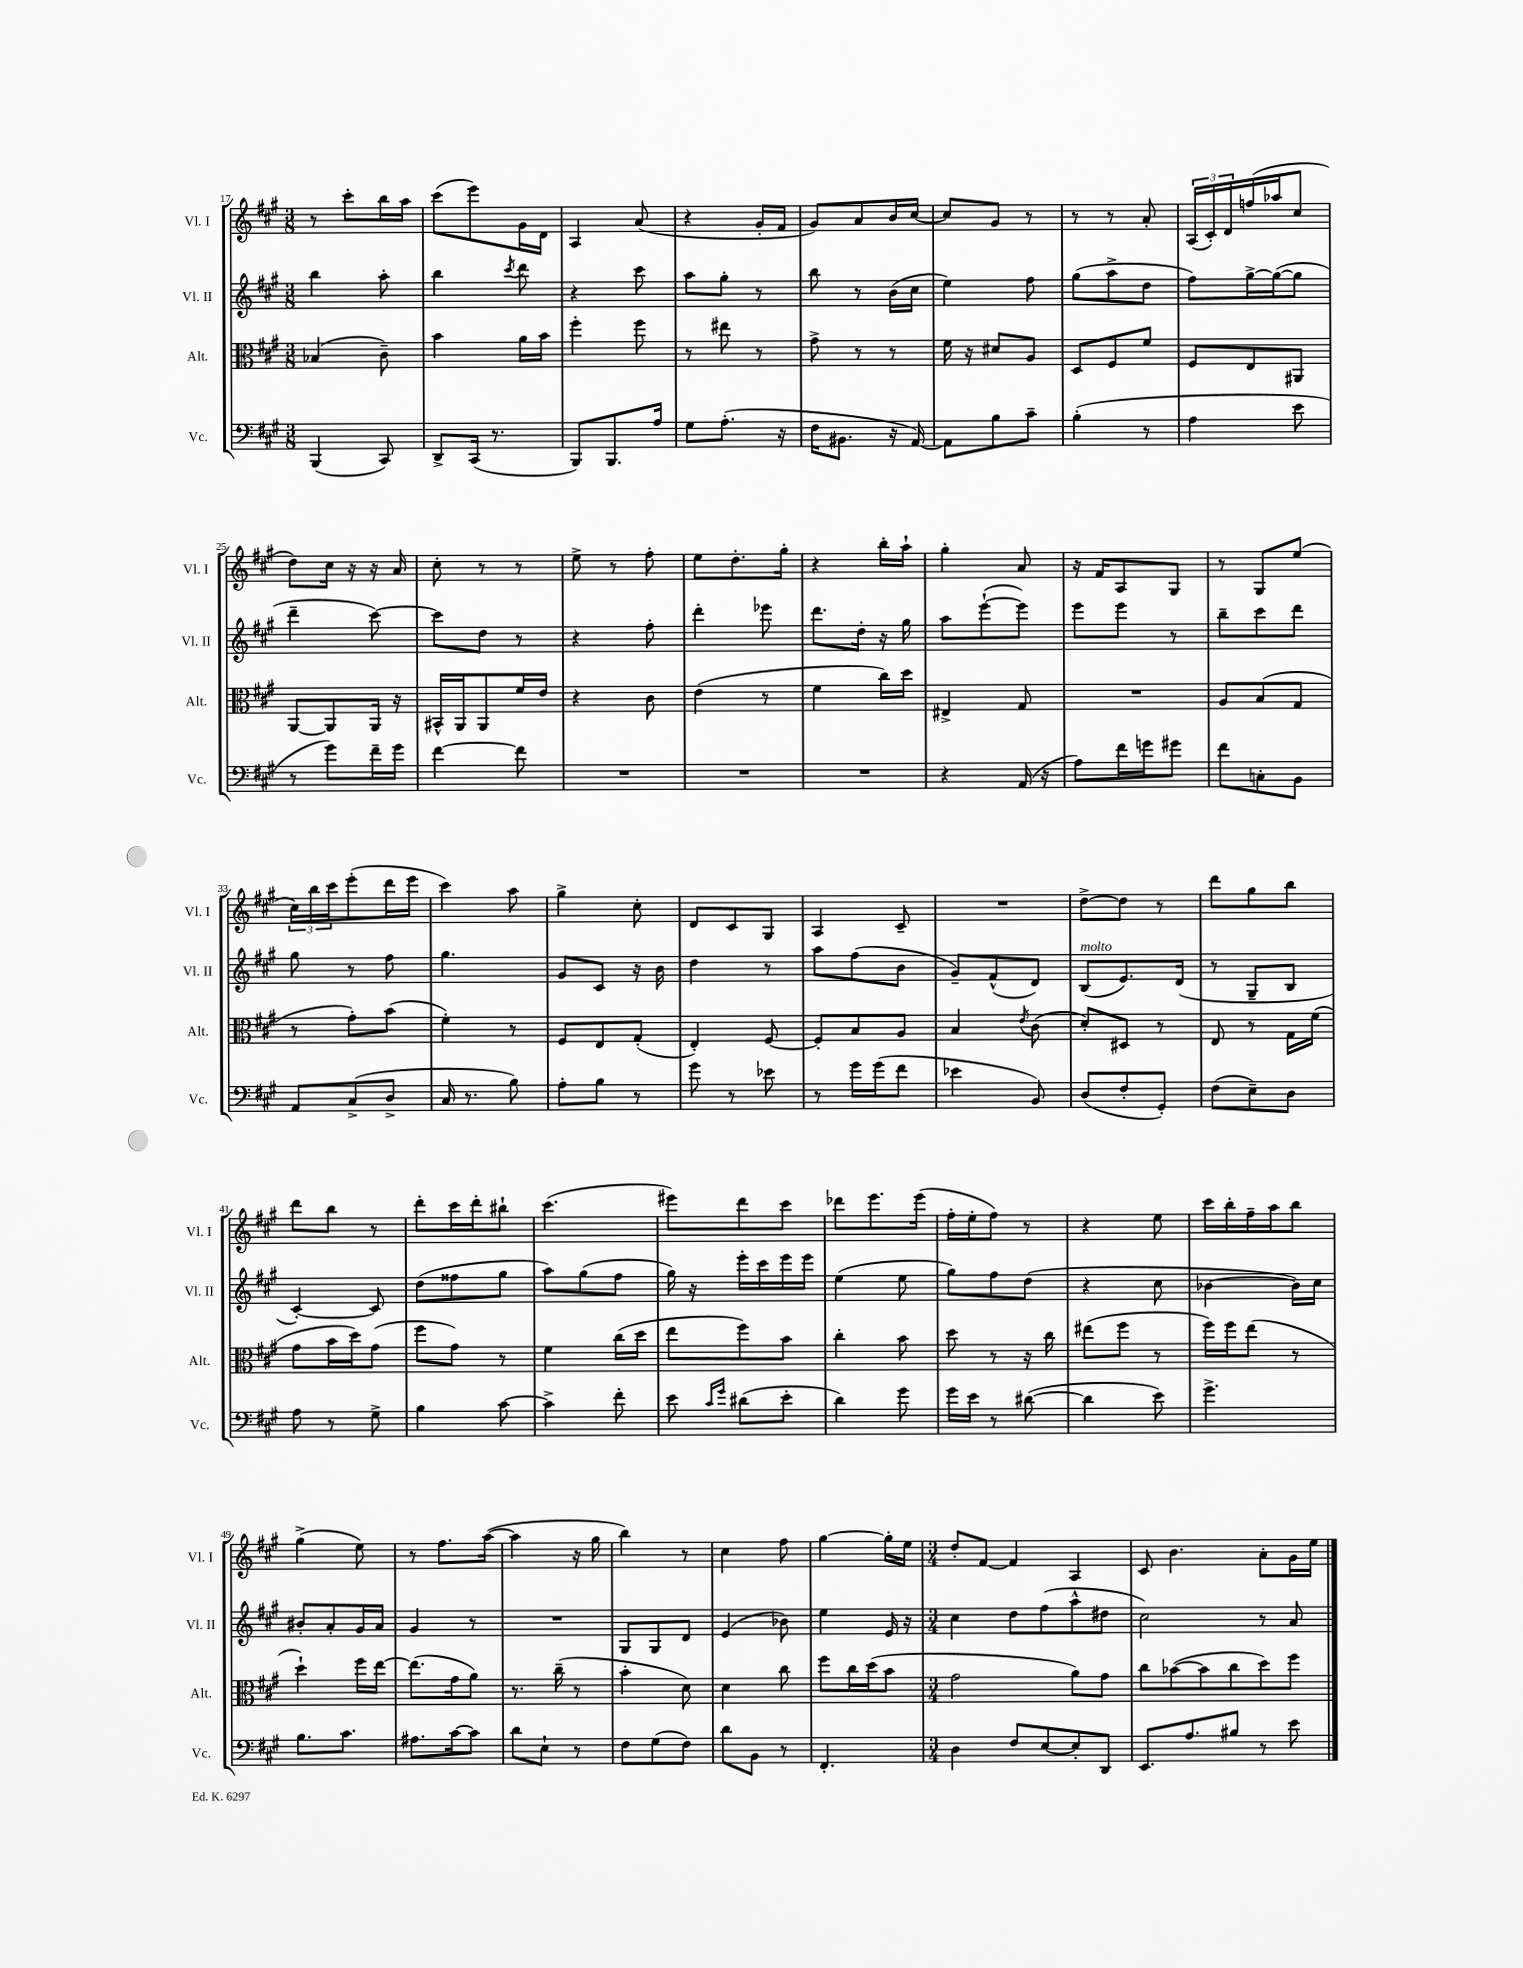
<<
\new StaffGroup <<
\new Staff = "s0" \with { instrumentName = "Vl. I" shortInstrumentName = "Vl. I" } {
    \clef treble \key a \major \numericTimeSignature \time 3/8
    r8 cis'''8-. b''16 a''16 |
    cis'''8( e'''8) gis'16 d'16 |
    a4 a'8( |
    r4 gis'16-. fis'16 |
    gis'8) a'8 b'16 cis''16~ |
    cis''8 gis'8 r8 |
    r8 r8 a'8-. |
    \tuplet 3/2 { a16( cis'16-.) d'16 } f''16( aes''16 cis''8 |
    d''8) cis''16 r16 r16 a'16 |
    cis''8-. r8 r8 |
    e''8-> r8 fis''8-. |
    e''8 d''8.-. gis''16-. |
    r4 b''16-. a''16-! |
    gis''4-. a'8 |
    r16 fis'16 a8 gis8 |
    r8 gis8 e''8( |
    \tuplet 3/2 { cis''16) b''16 cis'''16 } e'''8-.( d'''16 e'''16 |
    cis'''4) a''8 |
    gis''4-> cis''8-. |
    d'8 cis'8 gis8 |
    a4 cis'8-- |
    R4. |
    d''8~-> d''8 r8 |
    d'''8 gis''8 b''8 |
    d'''8 b''8 r8 |
    d'''8-. cis'''16 d'''16-. bis''8-! |
    cis'''4.( |
    eis'''8) d'''8 cis'''8 |
    des'''8 e'''8. e'''16( |
    fis''16-. e''16-. fis''8) r8 |
    r4 e''8 |
    cis'''16 b''16-. fis''16-- a''16 b''8 |
    gis''4->( e''8) |
    r8 fis''8. a''16~( |
    a''4 r16 gis''16 |
    b''4) r8 |
    cis''4 fis''8 |
    gis''4~ gis''16-. e''16 |
    \numericTimeSignature \time 3/4 d''8-. fis'8~ fis'4 a4 |
    cis'8 b'4. a'8-. gis'16 e''16 \bar "|." |
}
\new Staff = "s1" \with { instrumentName = "Vl. II" shortInstrumentName = "Vl. II" } {
    \clef treble \key a \major \numericTimeSignature \time 3/8
    b''4 a''8-. |
    b''4 \acciaccatura { cis'''8 } d'''8 |
    r4 cis'''8 |
    a''8 gis''8-. r8 |
    b''8 r8 b'16( cis''16 |
    e''4) fis''8 |
    gis''8( a''8-> d''8 |
    fis''8) gis''16~-> gis''16~( gis''8 |
    d'''4-- cis'''8~) |
    cis'''8 d''8 r8 |
    r4 fis''8-. |
    d'''4-. ees'''8 |
    d'''8. d''16-. r16 gis''16 |
    a''8 e'''8~-!( e'''8) |
    e'''8 e'''8 r8 |
    b''8-- cis'''8 d'''8 |
    gis''8 r8 fis''8 |
    gis''4. |
    gis'8 cis'8 r16 b'16 |
    d''4 r8 |
    a''8 fis''8( b'8 |
    gis'8--) fis'8-^( d'8) |
    b8^\markup { \italic "molto" }( e'8.) d'16( |
    r8 gis8-- b8 |
    cis'4~-.) cis'8 |
    d''8( fisis''8 gis''8 |
    a''8) gis''8( fis''8 |
    gis''16) r16 e'''16-. cis'''16 e'''16 e'''16 |
    e''4( e''8 |
    gis''8) fis''8 d''8( |
    r4 cis''8 |
    bes'4~ bes'16) cis''16 |
    bis'8-. a'8-. gis'16 a'16 |
    gis'4 r8 |
    R4. |
    gis8 gis8 d'8 |
    e'4( bes'8) |
    e''4 e'16 r16 |
    \numericTimeSignature \time 3/4 cis''4 d''8 fis''8( a''8-^ dis''8 |
    cis''2) r8 a'8 \bar "|." |
}
\new Staff = "s2" \with { instrumentName = "Alt." shortInstrumentName = "Alt." } {
    \clef alto \key a \major \numericTimeSignature \time 3/8
    bes4( cis'8--) |
    b'4 a'16 b'16 |
    fis''4-. fis''8 |
    r8 eis''8 r8 |
    gis'8-> r8 r8 |
    fis'16 r16 dis'8 a8 |
    d8 fis8 fis'8 |
    fis8 e8 ais,8 |
    a,8~ a,8 a,16 r16 |
    bis,16-^ a,16 a,8 fis'16 e'16 |
    r4 cis'8 |
    e'4( r8 |
    fis'4 cis''16) d''16 |
    eis4-> gis8 |
    R4. |
    a8 b8( gis8 |
    r8 gis'8-.) b'8( |
    fis'4-.) r8 |
    fis8 e8 gis8-.( |
    e4-.) fis8~ |
    fis8-. b8 a8 |
    b4 \acciaccatura { e'8 } cis'8( |
    d'8-.) dis8 r8 |
    e8 r8 gis16 fis'16( |
    gis'8 b'16 d''16) gis'8( |
    fis''8 gis'8) r8 |
    fis'4 cis''16( d''16 |
    e''8 fis''8) b'8 |
    cis''4-. b'8 |
    d''8 r8 r16 cis''16 |
    eis''8( fis''8 r8 |
    fis''16) fis''16 e''8( r8 |
    d''4-!) fis''16 e''16~ |
    e''8.( gis'16 a'8) |
    r8. cis''16--( r8 |
    b'4-. d'8) |
    d'4 cis''8 |
    fis''8 cis''16 d''16( b'8 |
    \numericTimeSignature \time 3/4 gis'2 a'8) gis'8 |
    cis''8 bes'8~( bes'8 cis''8 d''8) fis''8 \bar "|." |
}
\new Staff = "s3" \with { instrumentName = "Vc." shortInstrumentName = "Vc." } {
    \clef bass \key a \major \numericTimeSignature \time 3/8
    b,,4( cis,8) |
    d,8-> cis,16( r8. |
    b,,8) b,,8. a16 |
    gis8 a8.-.( r16 |
    fis16 bis,8. r16 a,16~) |
    a,8 b8 cis'8-- |
    b4-.( r8 |
    a4 e'8 |
    r8 gis'8) fis'16-- gis'16 |
    fis'4~ fis'8 |
    R4. |
    R4. |
    R4. |
    r4 a,16( r16 |
    a8) fis'16 g'16 gis'8 |
    fis'8 c8-. b,8 |
    a,8 cis8->( d8-> |
    cis16 r8. b8) |
    a8-. b8 r8 |
    gis'8 r8 ees'8 |
    r8 gis'16 gis'16( fis'8 |
    ees'4 b,8) |
    d8( fis8-. gis,8-.) |
    fis8( e8--) d8 |
    a8 r8 gis8-> |
    b4 cis'8~ |
    cis'4-> fis'8-. |
    e'8 \grace { cis'16 gis'16 } dis'8( e'8-. |
    d'4) gis'8 |
    gis'16 e'16 r8 dis'8~( |
    dis'4 e'8) |
    gis'4.-> |
    b8. cis'8. |
    ais8. cis'16~ cis'8 |
    d'8 e8-! r8 |
    fis8 gis8( fis8) |
    d'8 b,8 r8 |
    fis,4.-. |
    \numericTimeSignature \time 3/4 d4 fis8 e8~ e8-. d,8 |
    e,8. a8. bis8 r8 e'8 \bar "|." |
}
>>
>>
\layout { \context { \Score currentBarNumber = #17 } }
